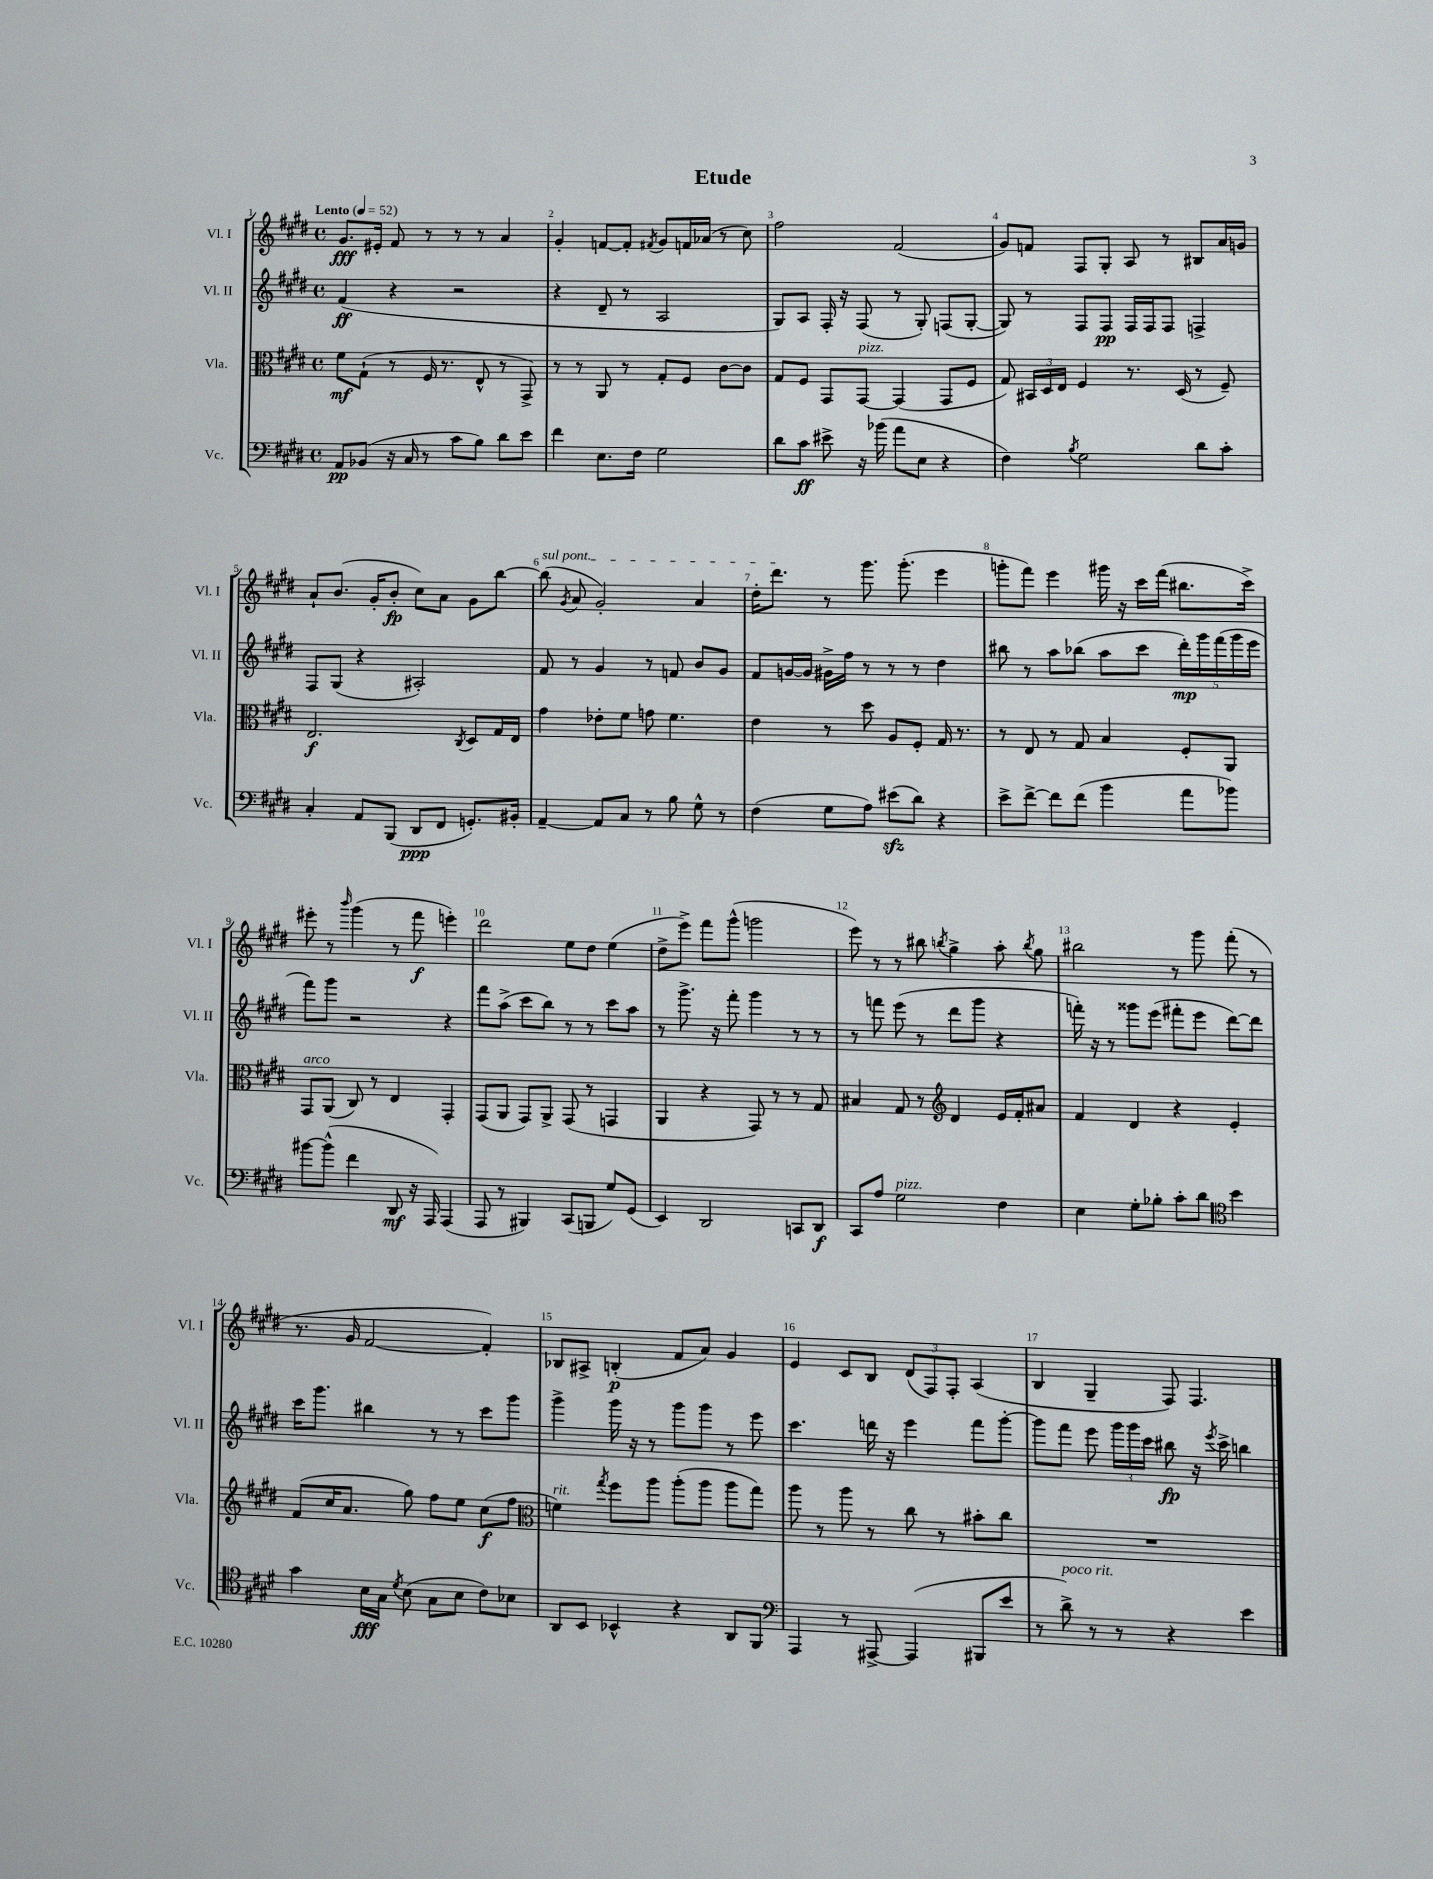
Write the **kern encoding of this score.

**kern	**kern	**kern	**kern
*staff4	*staff3	*staff2	*staff1
*clefF4	*clefC3	*clefG2	*clefG2
*k[f#c#g#d#]	*k[f#c#g#d#]	*k[f#c#g#d#]	*k[f#c#g#d#]
*M4/4	*M4/4	*M4/4	*M4/4
*met(c)	*met(c)	*met(c)	*met(c)
*MM52	*MM52	*MM52	*MM52
8AA	8f#	(4f#	8.g#
(8BB-	(8G#`	.	.
.	.	.	16e#'
16r	8r	4r	8f#
16C#	.	.	.
8r	16F#	.	8r
.	8.r	.	.
8c#	.	2r	8r
8B)	8E^^	.	8r
8d#	8r	.	4a
8e	8GG#^)	.	.
=	=	=	=
4f#	8r	4r	4g#'
.	8r	.	.
8.E	8AA	8d#~	[8f
.	8r	8r	8f']
16F#	.	.	.
.	.	.	8qf#
2G#	8G#'	2A	8g#
.	8F#	.	16f
.	.	.	(16a-
.	[8c#	.	8r
.	8c#]	.	8cc#)
=	=	=	=
8d#	8G#	8G#)	2ff#
8c#	8F#	8A	.
8e#^	8GG#	16F#'	.
.	.	16r	.
16r	[8GG#	(8F#	.
(16b-	.	.	.
8a	(4GG#]	8r	(2f#
8E	.	8G#')	.
4r	8GG#	(8F	.
.	8F#	[8G#'	.
=	=	=	=
4F#)	8G#)	8G#])	8g#)
.	24BB#	8r	8f
.	24D#	.	.
.	24E	.	.
8qB	.	.	.
2G#	4F#	8F#	8F#
.	.	8F#	8G#'
.	8.r	16F#	8A
.	.	16F#	.
.	.	8F#	8r
.	(16D#	.	.
8d#	8r	4F^	8B#
8c#'	8F#~)	.	16a
.	.	.	16g
=	=	=	=
4C#'	2.E	8F#	8a`
.	.	(8G#	(8.b
8AA	.	4r	.
.	.	.	16g#'
(8BBB	.	.	8b'
8DD#	.	2A#')	8cc#)
8FF#	.	.	8a
.	8qC#	.	.
8.GG')	8D#	.	8g#
.	16G#	.	[8bb
16BB#'	16E	.	.
=	=	=	=
[4AA~	4g#	8f#	(8bb]
.	.	.	8qg#
.	.	8r	8a
8AA]	8e-'	4g#	2g#')
8C#	8f#	.	.
8r	8g	8r	.
8B	4.f#	8f	.
8G#^^	.	8b	4a
8r	.	8g#	.
=	=	=	=
(4F#	4e	8f#	16dd#'
.	.	.	8.ddd#
.	.	[16g	.
.	.	16g]	.
8G#	8r	16g#^	8r
.	.	16ff#	.
8A)	8dd#	8r	8.ggg#
(8e#	8A	8r	.
.	.	.	(8.ggg#'
8d#)	8F#'	8r	.
4r	16G#	4dd#	4eee
.	8.r	.	.
=	=	=	=
8e^	8r	8bb#	8ggg'
[8f#^	8E	8r	8fff#)
8f#]	8r	8aa	4eee
(8f#	8G#	(8bb-	.
4b	4B	8aa	16ggg#
.	.	.	16r
.	.	8ccc#	16ccc#
.	.	.	(16fff#
8a	8F#'	20ddd#')	8.bb#
.	.	20ggg#	.
.	.	(20fff#	.
8b-)	8AA	.	.
.	.	20ggg#	.
.	.	.	16ccc#^)
.	.	20eee	.
=	=	=	=
[8b#	8GG#	8fff#)	8eee#'
(8b#^^]	(8AA	8ggg#	8r
.	.	.	16qqbbb
4f#	8C#)	2r	(4ggg#
.	8r	.	.
8DD#	4E	.	8r
16r	.	.	8fff#
16AAA)	.	.	.
(4AAA	4GG#'	4r	4eee')
=	=	=	=
8AAA	(8GG#	8fff#	2ddd#
8r	8AA	(8aa^	.
4BBB#)	8GG#)	8ccc#	.
.	8AA^	8bb)	.
(8CC#	(8GG#	8r	8ee
8BBB	8r	8r	8dd#
8G#)	4GG	8ccc#	(4ee
(8GG#	.	8aa	.
=	=	=	=
4EE)	4AA	8r	8dd#^
.	.	8.ggg#^	8eee^)
2DD#	4r	.	8fff#
.	.	16r	.
.	.	8fff#'	(8ggg#^^
.	8GG#)	4ggg#	2ggg
.	8r	.	.
8CC	8r	8r	.
8DD#	8G#	8r	.
=	=	=	=
8CC#	4B#	8r	8eee)
8A	.	8fff	8r
2G#	8G#	(8eee	8r
.	8r	8r	8bb#
*	*clefG2	*	*
.	.	.	8qbb
.	4d#	8ddd#	4gg#^
.	.	8ggg#	.
4F#	16e	4r	8aa'
.	16f#'	.	.
.	.	.	8qbb
.	8a#	.	8gg#
=	=	=	=
4E	4f#	16fff')	2bb#
.	.	16r	.
.	.	8r	.
8G#'	4d#	8ggg##	.
8B-'	.	(8eee	.
8c#'	4r	8fff#'	8r
8d#	.	8eee	8ggg#
*clefC4	*	*	*
4b	4e'	[8ddd#)	(8fff#'
.	.	8ddd#]	8r
=	=	=	=
4g#	(8f#	16ccc#	8.r
.	.	8.ggg#	.
.	16cc#	.	.
.	8.a	.	16g#
16B	.	4bb#	[2f#
16G#	.	.	.
8qd#	.	.	.
(8B	8gg#)	.	.
8G#	8ff#	8r	.
8B	8ee	8r	.
8c#)	(8cc#	8ccc#	4f#'])
8B-	8ff#	8ggg#	.
=	=	=	=
*	*clefC3	*	*
8AA	4f)	4ggg#^	8B-
8BB	.	.	8A#^
.	8qgg#	.	.
4BB-^^	8ff#	16ggg#	(4B'
.	.	16r	.
.	8aa	8r	.
4r	(8aa'	8ggg#	8f#
.	8aa	8ggg#	8a)
8AA	8aa	8r	4g#
8FF#	8gg#)	8eee	.
=	=	=	=
*clefF4	*	*	*
4AAA	8aa	4.ccc#	4e
.	8r	.	.
8r	8aa	.	8c#
[8AAA#^	8r	16ddd	8B
.	.	16r	.
(4AAA#]	8cc#	4eee	(12d#
.	.	.	12F#)
.	8r	.	.
.	.	.	12F#'
8BBB#	8b#'	8fff#	(4A
8e	8cc#	[8ggg#'	.
=	=	=	=
8r	1r	8ggg#]	4B
8d#^)	.	8fff#	.
8r	.	8eee	4G#~
8r	.	24ggg#	.
.	.	24ggg#	.
.	.	24ccc#	.
4r	.	8bb#	8F#)
.	.	16r	4.F#
.	.	8qeee	.
.	.	16ccc#^	.
4e	.	4bb	.
==	==	==	==
*-	*-	*-	*-
